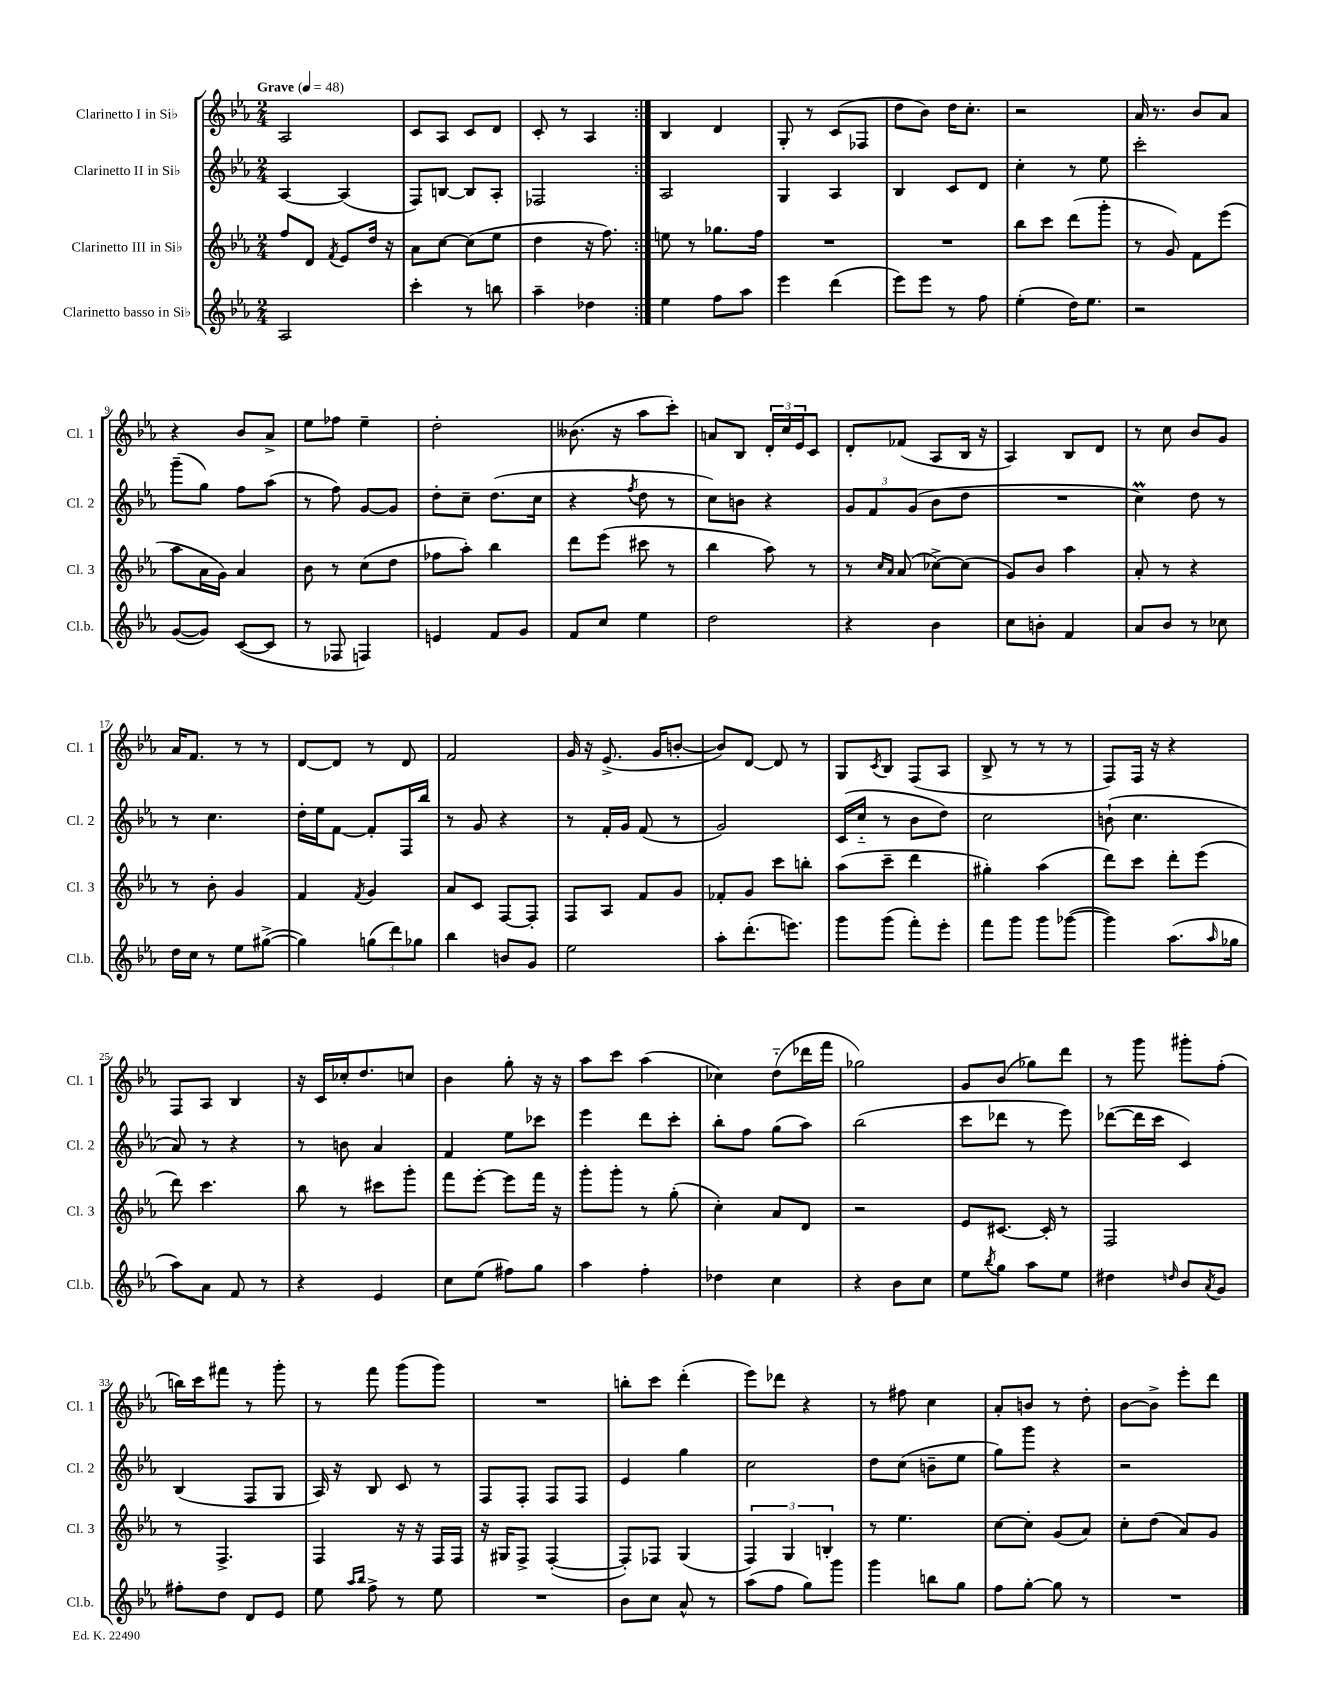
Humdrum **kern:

**kern	**kern	**kern	**kern
*staff4	*staff3	*staff2	*staff1
*clefG2	*clefG2	*clefG2	*clefG2
*k[b-e-a-]	*k[b-e-a-]	*k[b-e-a-]	*k[b-e-a-]
*M2/4	*M2/4	*M2/4	*M2/4
*MM48	*MM48	*MM48	*MM48
2A-/	8ff/L	[4A-/	2A-/
.	8d/J	.	.
.	8qf/	.	.
.	8e-/L	(4A-/]	.
.	16dd/Jk	.	.
.	16r	.	.
=	=	=	=
4ccc'\	8a-\L	8F/L)	8c/L
.	[8cc\J	[8B/J	8A-/J
8r	(8cc\]L	8B/]L	8c/L
8bb\	8ee-\J	8A-'/J	8d/J
=	=	=	=
4aa-~\	4dd\	2F-/	8c'/
.	.	.	8r
4dd-\	16r	.	4A-/
.	8.ff\)	.	.
=:|!	=:|!	=:|!	=:|!
4ee-\	8ee\	2A-/	4B-/
.	8r	.	.
8ff\L	8.gg-\L	.	4d/
8aa-\J	.	.	.
.	16ff\Jk	.	.
=	=	=	=
4eee-\	2r	4G/	8G'/
.	.	.	8r
(4ddd\	.	4A-/	(8c/L
.	.	.	8F-/J
=	=	=	=
8eee-\L)	2r	4B-/	8dd\L
8eee-\J	.	.	8b-\J)
8r	.	8c/L	16dd\LK
.	.	.	8.cc'\J
8ff\	.	8d/J	.
=	=	=	=
(4ee-'\	8bb-\L	4cc'\	2r
.	8ccc\J	.	.
16dd\LK)	(8ddd\L	8r	.
8.ee-\J	.	.	.
.	8ggg'\J	8ee-\	.
=	=	=	=
2r	8r	2ccc'\	16a-/
.	.	.	8.r
.	8g/)	.	.
.	8f\L	.	8b-/L
.	(8eee-\J	.	8a-/J
=	=	=	=
([8g/L	8aa-\L	(8ggg~\L	4r
8g/]J)	16a-\L	8gg\J)	.
.	16g\JJ)	.	.
([8c/L	4a-/	8ff\L	8b-/L
8c/]J	.	(8aa-\J	8a-^/J
=	=	=	=
8r	8b-\	8r	8ee-\L
8F-/	8r	8ff\)	8ff-\J
4F/)	(8cc\L	[8g/L	4ee-~\
.	8dd\J	8g/]J	.
=	=	=	=
4e/	8ff-\L	8dd'\L	2dd'\
.	8aa-'\J)	8cc~\J	.
8f/L	4bb-\	(8.dd\L	.
8g/J	.	.	.
.	.	16cc\Jk	.
=	=	=	=
8f/L	8ddd\L	4r	(8.b--\
8cc/J	(8eee-\J	.	.
.	.	.	16r
.	.	8qff/	.
4ee-\	8ccc#\	8dd\	8aa-\L
.	8r	8r	8ccc'\J)
=	=	=	=
2dd\	4bb-\	8cc\L)	8a/L
.	.	8b\J	8B-/J
.	8aa-\)	4r	24d'/LL
.	.	.	24cc/
.	.	.	24e-/J
.	8r	.	8c/J
=	=	=	=
4r	8r	12g/L	8d'/L
.	.	12f/	.
.	16qqcc/LL	.	.
.	16qqa-/JJ	.	.
.	(8a-/	.	(8f-/J
.	.	(12g/J	.
4b-\	[8cc-^\L)	8b-\L	8A-/L
.	(8cc-\]J	8dd\J	16B-/Jk
.	.	.	16r
=	=	=	=
8cc\L	8g/L)	2r	4A-/)
8b'\J	8b-/J	.	.
4f/	4aa-\	.	8B-/L
.	.	.	8d/J
=	=	=	=
8a-/L	8a-'/	4cc\)	8r
8b-/J	8r	.	8cc\
8r	4r	8dd\	8b-/L
8cc-\	.	8r	8g/J
=	=	=	=
16dd\LL	8r	8r	16a-/LK
16cc\JJ	.	.	8.f/J
8r	8b-'\	4.cc\	.
8ee-\L	4g/	.	8r
([8gg#^\J	.	.	8r
=	=	=	=
4gg#\])	4f/	16dd'\LL	[8d/L
.	.	16ee-\J	.
.	.	[8f\J	8d/]J
.	8qf/	.	.
(12gg\L	4g/	8f'/]L	8r
12ddd\)	.	.	.
.	.	16F/L	8d/
12gg-\J	.	.	.
.	.	16bb-/JJ	.
=	=	=	=
4bb-\	8a-/L	8r	2f/
.	8c/J	8g/	.
8b/L	[8F/L	4r	.
8g/J	8F'/]J	.	.
=	=	=	=
2ee-\	8F/L	8r	16g/
.	.	.	16r
.	8A-/J	16f'/LL	(8.e-^/
.	.	16g/JJ	.
.	8f/L	(8f/	.
.	.	.	16g/LK
.	8g/J	8r	[8b'/J
=	=	=	=
8aa-'\L	8f-'/L	2g/)	8b/]L)
(8.ddd'\	8g/J	.	[8d/J
.	8ccc\L	.	8d/]
8.eee\J)	.	.	.
.	8bb'\J	.	8r
=	=	=	=
8ggg\L	(8aa-\L	(16c/LL	8G/L
.	.	16cc'~/JJ	.
.	.	.	8qc/
(8ggg\J	8ccc~\J	8r	8B-/J
8fff'\L)	4ddd\	8b-\L	(8F/L
8eee-'\J	.	8dd\J)	8A-/J
=	=	=	=
8fff\L	4gg#'\)	2cc\	8B-^/
8ggg\J	.	.	8r
8ggg\L	(4aa-\	.	8r
([8ggg-\J	.	.	8r
=	=	=	=
4ggg-\])	8ddd\L)	(8b`\	8F/L)
.	8ccc\J	4.cc\	16F/Jk
.	.	.	16r
(8.aa-\L	8ddd'\L	.	4r
.	(8eee-\J	.	.
16qqaa-/	.	.	.
16gg-\Jk	.	.	.
=	=	=	=
8aa-\L)	8ddd\)	8a-/)	8F/L
8a-\J	4.ccc\	8r	8A-/J
8f/	.	4r	4B-/
8r	.	.	.
=	=	=	=
4r	8bb-\	8r	16r
.	.	.	16c/LL
.	8r	8b\	16cc-'/J
.	.	.	8.dd/
4e-/	8ccc#\L	4a-/	.
.	8ggg'\J	.	8cc/J
=	=	=	=
8cc\L	8fff\L	4f/	4b-\
(8ee-\J	[8eee-'\J	.	.
8ff#\L)	8eee-\]L	8ee-\L	8gg'\
8gg\J	16fff\Jk	8ccc-\J	16r
.	16r	.	16r
=	=	=	=
4aa-\	8ggg'\L	4eee-\	8aa-\L
.	8ggg'\J	.	8ccc\J
4ff'\	8r	8ddd\L	(4aa-\
.	(8gg'\	8ccc'\J	.
=	=	=	=
4dd-\	4cc'\)	8bb-'\L	4cc-\)
.	.	8ff\J	.
4cc\	8a-/L	(8gg\L	(8dd'~\L
.	8d/J	8aa-\J)	16ddd-\L
.	.	.	16fff\JJ
=	=	=	=
4r	2r	(2bb-\	2gg-\)
8b-\L	.	.	.
8cc\J	.	.	.
=	=	=	=
8ee-\L	8e-/L	8ccc\L	8g/L
8qbb-/	.	.	.
8gg\J	[8.c#/J	8ddd-\J	(8b-/J
8aa-\L	.	8r	8gg-\L)
.	16c#'/]	.	.
8ee-\J	8r	8eee-\)	8ddd\J
=	=	=	=
4dd#\	2F/	([8ddd-\L	8r
.	.	16ddd-\]L	8ggg\
.	.	16ccc\JJ	.
16qqdd/	.	.	.
8b-/L	.	4c/)	8ggg#'\L
8qa-/	.	.	.
8g/J	.	.	(8ff'\J
=	=	=	=
8ff#'\L	8r	(4B-/	16bb\LL)
.	.	.	16ccc\J
8dd\J	4.F^/	.	8fff#\J
8d/L	.	8F/L	8r
8e-/J	.	8G/J	8ggg'\
=	=	=	=
8ee-\	4F/	16A-/)	8r
.	.	16r	.
16qqaa-/LL	.	.	.
16qqbb-/JJ	.	.	.
8ff^\	.	8B-/	8fff\
8r	16r	8c/	(8ggg\L
.	16r	.	.
8ee-\	16F/LL	8r	8ggg\J)
.	16F/JJ	.	.
=	=	=	=
2r	16r	8F/L	2r
.	16G#/LK	.	.
.	8F^/J	8F'/J	.
.	([4F'/	8F/L	.
.	.	8F/J	.
=	=	=	=
8b-\L	8F'/]L)	4e-/	8bb'\L
8cc\J	8F-/J	.	8ccc\J
8a-^^/	(4G/	4gg\	(4ddd'\
8r	.	.	.
=	=	=	=
(8aa-\L	6F/)	2cc\	8eee-\L)
8ff\J	.	.	8ddd-\J
.	6G/	.	.
8gg\L)	.	.	4r
.	6B'/	.	.
8ggg\J	.	.	.
=	=	=	=
4ggg\	8r	8dd\L	8r
.	4.ee-\	(8cc\J	8ff#\
8bb\L	.	8b~\L	4cc\
8gg\J	.	8ee-\J	.
=	=	=	=
8ff\L	[8cc\L	8gg\L)	8a-'/L
[8gg'\J	8cc'\]J	8ggg\J	8b/J
8gg\]	(8g/L	4r	8r
8r	8a-/J)	.	8dd'\
=	=	=	=
2r	8cc'\L	2r	[8b-\L
.	(8dd\J	.	8b-^\]J
.	8a-/L)	.	8eee-'\L
.	8g/J	.	8ddd\J
==	==	==	==
*-	*-	*-	*-
